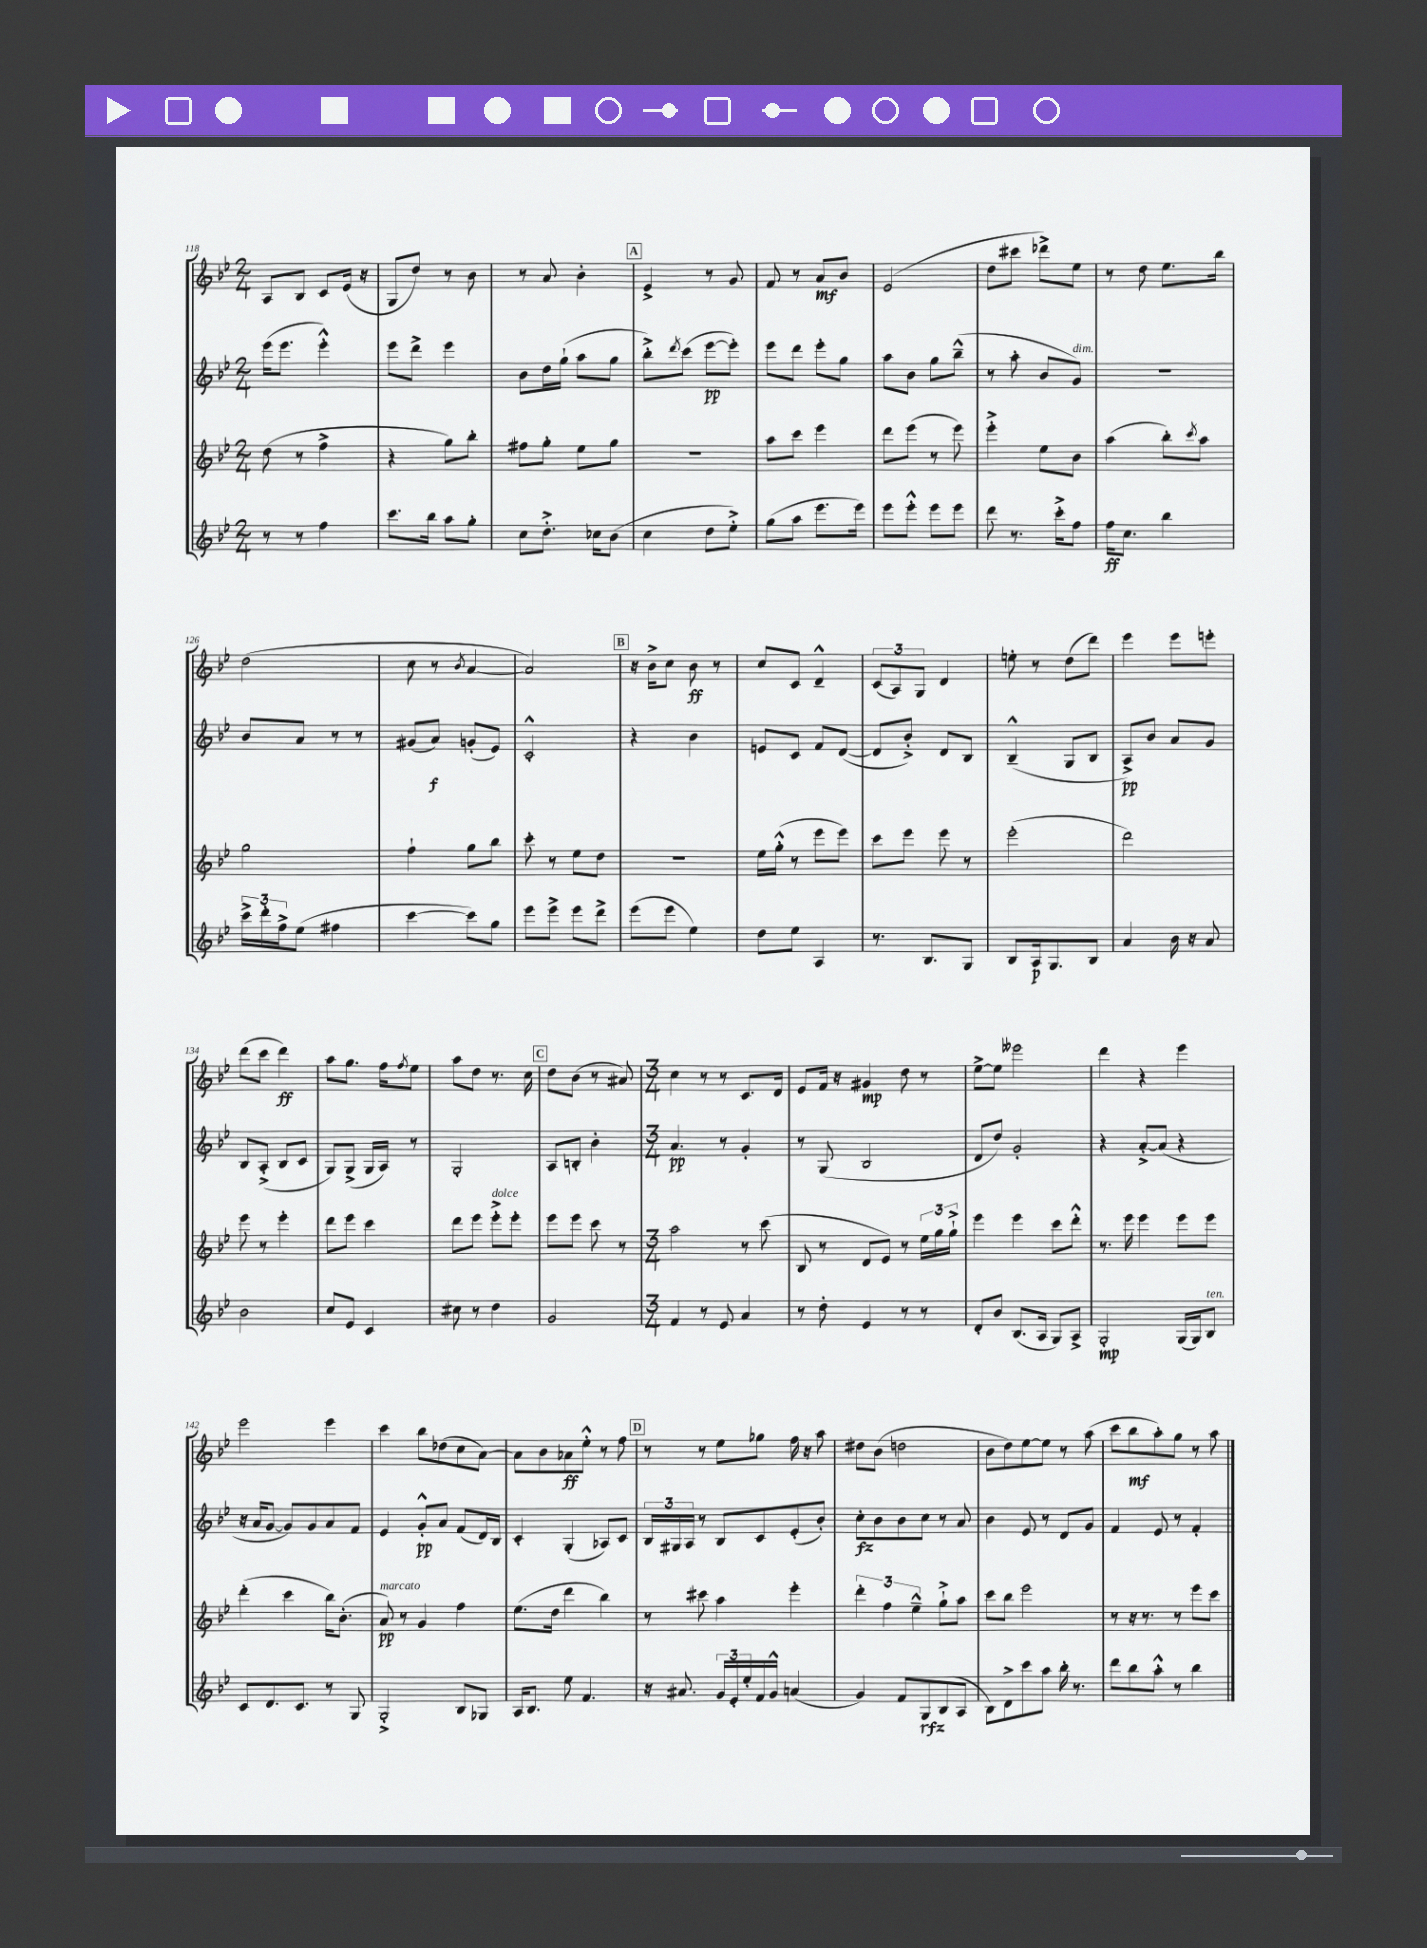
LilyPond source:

<<
\new StaffGroup <<
\new Staff = "s0" {
    \clef treble \key bes \major \numericTimeSignature \time 2/4
    a8 bes8 c'8 ees'16( r16 |
    g8 d''8) r8 bes'8 |
    r8 a'8 bes'4-. |
    \mark \markup { \box "A" } ees'4-> r8 g'8 |
    f'8 r8 a'8\mf bes'8 |
    ees'2( |
    d''8 cis'''8 des'''8->) ees''8 |
    r8 d''8 ees''8. bes''16 |
    d''2( |
    c''8 r8 \acciaccatura { bes'8 } a'4~ |
    a'2) |
    \mark \markup { \box "B" } r16 bes'16-> c''8 bes'8\ff r8 |
    c''8 c'8 d'4---^ |
    \tuplet 3/2 { c'8( a8) g8 } d'4 |
    e''8-. r8 d''8( d'''8) |
    ees'''4 ees'''8 e'''8-. |
    d'''8( c'''8 d'''4\ff) |
    a''8 g''8. f''16 \acciaccatura { f''8 } ees''8 |
    a''8 d''8 r8. c''16 |
    \mark \markup { \box "C" } d''8 bes'8( r8 ais'8) |
    \numericTimeSignature \time 3/4 c''4 r8 r8 c'8. d'16 |
    ees'8 f'16 r16 gis'4\mp d''8 r8 |
    ees''8~-> ees''8 eeses'''2 |
    d'''4 r4 ees'''4 |
    ees'''2 ees'''4 |
    c'''4 bes''8 des''8( c''8 a'8~) |
    a'8 bes'8 aes'8\ff ees''8-.-^ r8 f''8 |
    \mark \markup { \box "D" } r8 r8 ees''8 ges''8 f''16 r16 a''8 |
    dis''8 bes'8( d''2 |
    bes'8 d''8) ees''8~ ees''8 r8 a''8( |
    c'''8 bes''8\mf a''8-.) g''8 r8 a''8 \bar "|." |
}
\new Staff = "s1" {
    \clef treble \key bes \major \numericTimeSignature \time 2/4
    ees'''16( ees'''8. ees'''4-.-^) |
    ees'''8 d'''8-> ees'''4 |
    bes'8 d''16 g''16-!( a''8 g''8 |
    \mark \markup { \box "A" } bes''8-.->) \acciaccatura { d'''8 } c'''8( ees'''8~\pp ees'''8-.) |
    ees'''8 d'''8 ees'''8-. g''8 |
    a''8 bes'8 g''8 bes''8---^( |
    r8 a''8-. bes'8 g'8^\markup { \italic "dim." }) |
    r2 |
    bes'8 a'8 r8 r8 |
    gis'8( a'8\f) g'8-.( ees'8) |
    c'2-.-^ |
    \mark \markup { \box "B" } r4 bes'4 |
    e'8 c'8 f'8 d'8~( |
    d'8 bes'8-.->) d'8 bes8 |
    bes4---^( g8 bes8 |
    a8->\pp) bes'8 a'8 g'8 |
    bes8 a8-.->( bes8 c'8 |
    g8) g8->( g16 a16) r8 |
    g2-. |
    \mark \markup { \box "C" } a8 b8-. bes'4-. |
    \numericTimeSignature \time 3/4 a'4.\pp r8 g'4-. |
    r8 g8( bes2 |
    d'8 d''8) g'2-. |
    r4 a'8~-.-> a'8( r4 |
    r16 a'16 g'8~ g'8) g'8 a'8 f'8 |
    ees'4 g'8-.-^\pp a'8 f'8( d'16) bes16 |
    c'4-. g4-.( aes8) c'8 |
    \mark \markup { \box "D" } \tuplet 3/2 { bes16 gis16 a16 } r8 bes8 c'8 ees'8-.( bes'8-.) |
    c''8-.\fz bes'8 bes'8 c''8 r8 a'8 |
    bes'4 ees'8 r8 d'8 g'8 |
    f'4 ees'8 r8 f'4-. \bar "|." |
}
\new Staff = "s2" {
    \clef treble \key bes \major \numericTimeSignature \time 2/4
    d''8( r8 f''4-> |
    r4 g''8) bes''8-. |
    fis''8 g''8-. ees''8 g''8 |
    \mark \markup { \box "A" } r2 |
    a''8 c'''8 ees'''4 |
    d'''8 ees'''8( r8 ees'''8) |
    ees'''4-.-> ees''8 bes'8 |
    a''4( bes''8-.) \acciaccatura { c'''8 } a''8 |
    g''2 |
    f''4-! g''8 bes''8 |
    c'''8-. r8 ees''8 d''8 |
    \mark \markup { \box "B" } r2 |
    ees''16 g''16-.-^( r8 ees'''8 ees'''8) |
    c'''8 ees'''8 ees'''8 r8 |
    ees'''2-.( |
    d'''2) |
    ees'''8 r8 ees'''4-. |
    d'''8 ees'''8 c'''4 |
    d'''8 ees'''8 ees'''8-.->^\markup { \italic "dolce" } ees'''8-. |
    \mark \markup { \box "C" } ees'''8 ees'''8 c'''8 r8 |
    \numericTimeSignature \time 3/4 a''2 r8 c'''8( |
    bes8 r8 d'8 ees'8) r8 \tuplet 3/2 { ees''16 g''16 g''16-!-> } |
    ees'''4 ees'''4 c'''8 d'''8-.-^ |
    r8. ees'''16 ees'''4 ees'''8 ees'''8 |
    d'''4-.( c'''4 bes''16) bes'8.-.( |
    a'8\pp^\markup { \italic "marcato" }) r8 g'4 f''4 |
    ees''8.( d''16 d'''4 bes''4) |
    \mark \markup { \box "D" } r8 cis'''8 a''4 ees'''4-. |
    \tuplet 3/2 { d'''4-. f''4 ees''4---^ } g''8-!-> a''8 |
    c'''8 bes''8 ees'''2 |
    r8 r16 r8. r8 ees'''8 c'''8 \bar "|." |
}
\new Staff = "s3" {
    \clef treble \key bes \major \numericTimeSignature \time 2/4
    r8 r8 f''4 |
    c'''8. bes''16 a''8 g''8-. |
    c''8 d''8.-.-> ces''16 bes'8( |
    \mark \markup { \box "A" } c''4 d''8 ees''8-.->) |
    g''8( a''8 ees'''8. ees'''16) |
    ees'''8 ees'''8-.-^ ees'''8 ees'''8 |
    d'''8 r8. c'''16-.-> f''8 |
    f''16\ff c''8. bes''4 |
    \tuplet 3/2 { c'''16-> d'''16-. f''16-> } ees''8( fis''4 |
    c'''4~ c'''8) g''8 |
    ees'''8 ees'''8-> ees'''8 d'''8-> |
    \mark \markup { \box "B" } ees'''8( ees'''8 ees''4) |
    d''8 ees''8 a4 |
    r8. bes8. g8 |
    bes8 a16\p g8. bes8 |
    a'4 bes'16 r16 a'8 |
    bes'2 |
    c''8 ees'8 c'4 |
    cis''8 r8 d''4 |
    \mark \markup { \box "C" } g'2 |
    \numericTimeSignature \time 3/4 f'4 r8 ees'8 a'4 |
    r8 d''8-. ees'4 r8 r8 |
    d'8-. bes'8 bes8.( a16 g8) a8-> |
    g2-.\mp g16( g16) bes8^\markup { \italic "ten." } |
    c'8 d'8. c'8. r8 g8 |
    g2-.-> bes8 ges8 |
    a16 bes8. ees''8 f'4. |
    \mark \markup { \box "D" } r16 ais'8. \tuplet 3/2 { g'16 ees'16-. ees''16-. } f'16 g'16-^ a'4( |
    g'4) f'8 g8\rfz bes8( a8 |
    bes8) d'8-> c'''8 a''8 bes''16-. r8. |
    d'''8 bes''8 a''8-.-^ r8 bes''4 \bar "|." |
}
>>
>>
